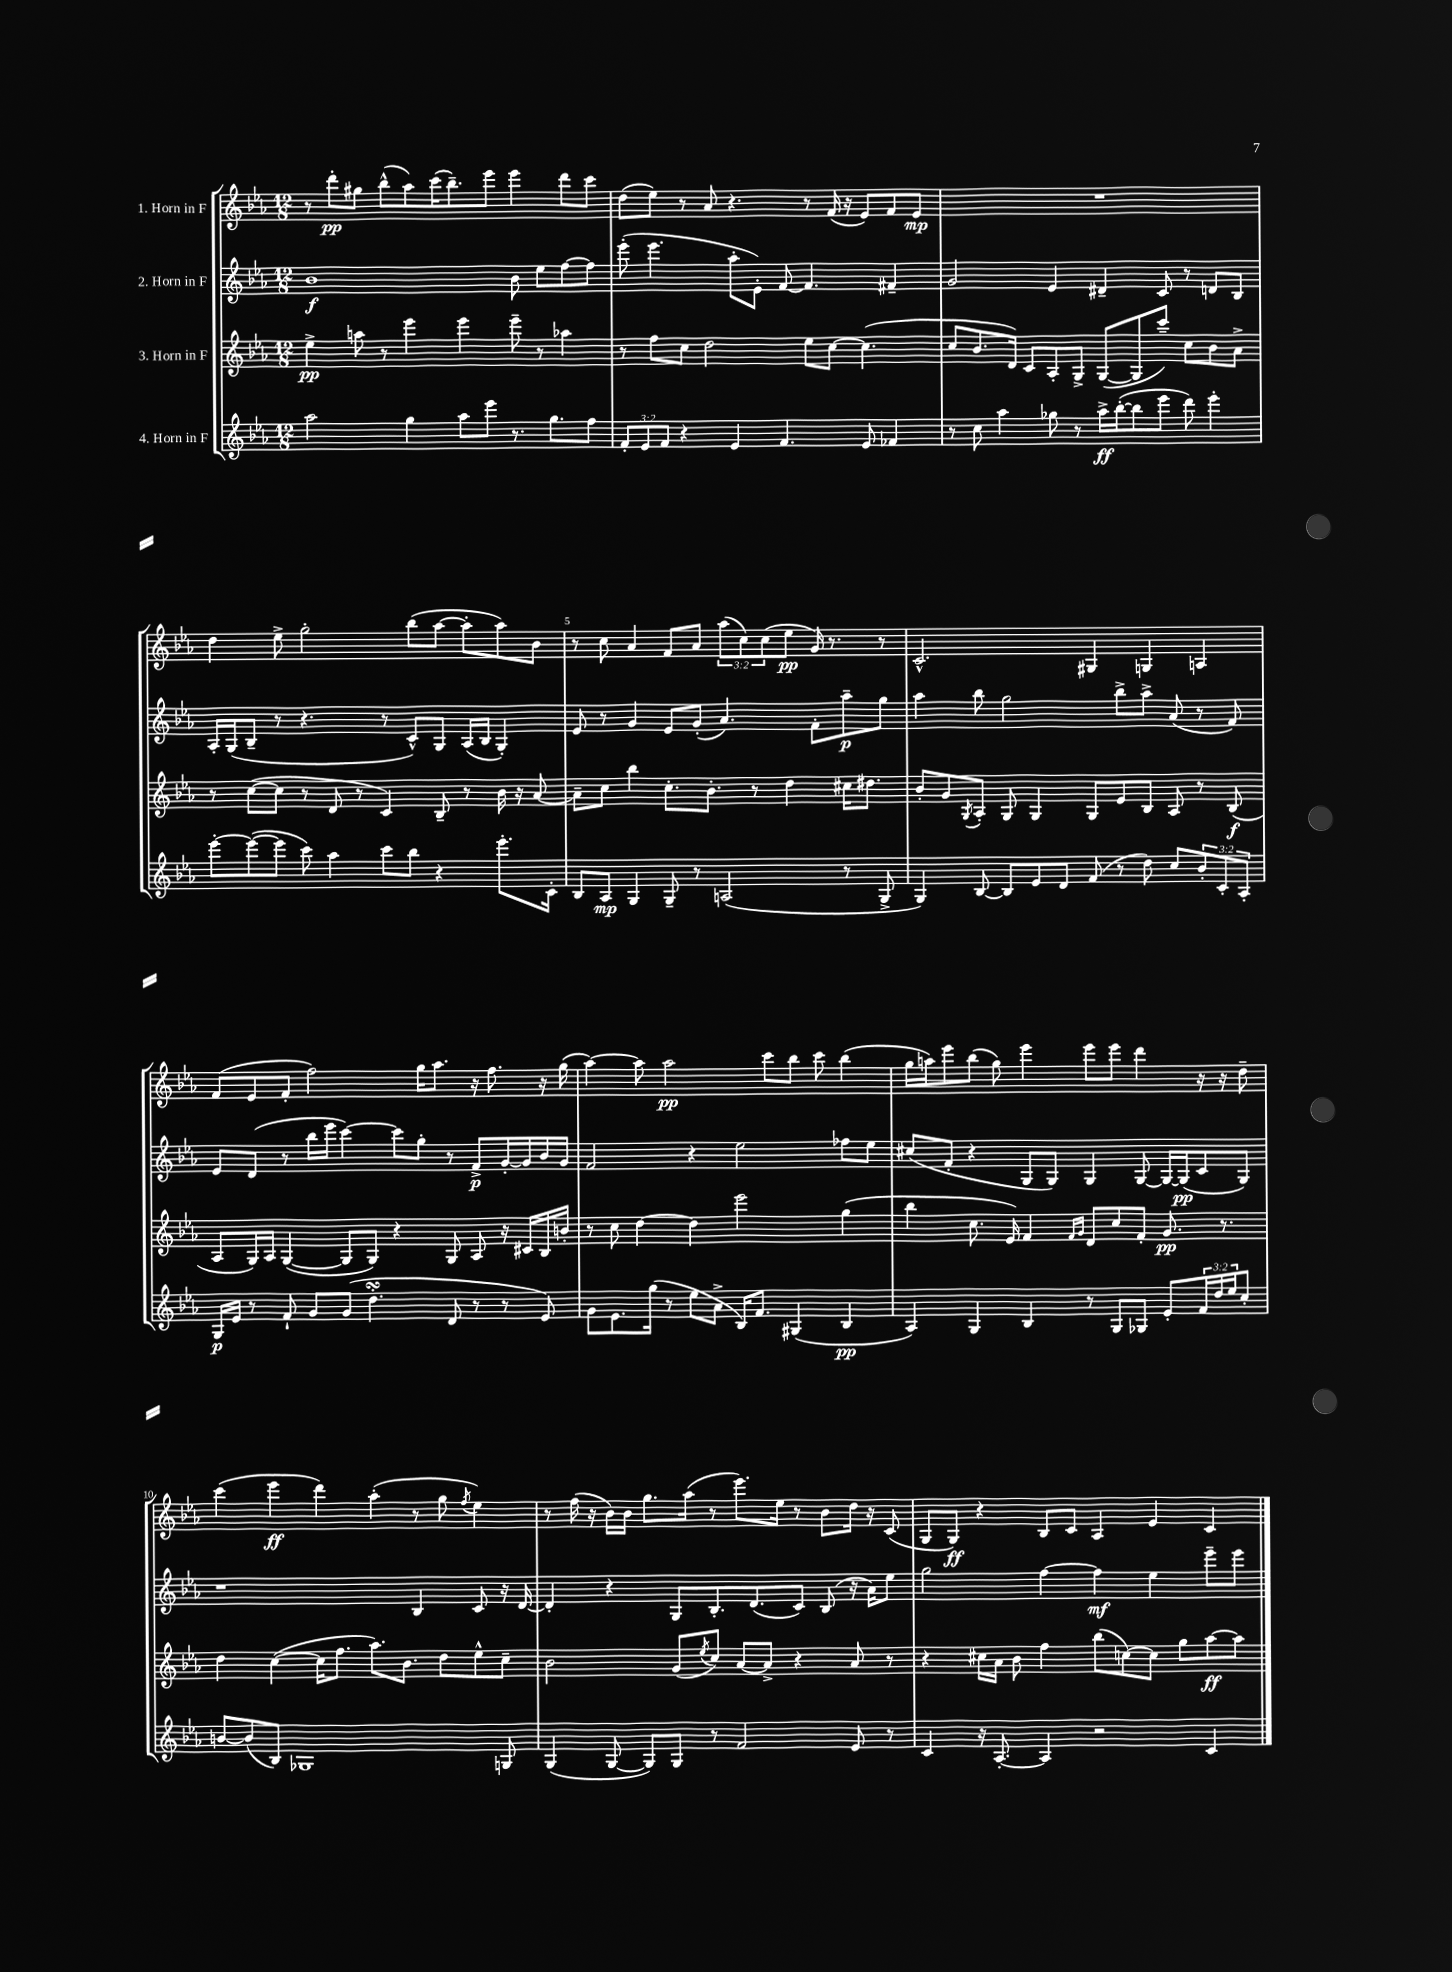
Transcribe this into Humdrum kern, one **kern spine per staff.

**kern	**kern	**kern	**kern
*staff4	*staff3	*staff2	*staff1
*clefG2	*clefG2	*clefG2	*clefG2
*k[b-e-a-]	*k[b-e-a-]	*k[b-e-a-]	*k[b-e-a-]
*M12/8	*M12/8	*M12/8	*M12/8
2aa-	4ee-^	1b-	8r
.	.	.	8ddd'
.	8aa	.	8gg#
.	8r	.	(8bb-^^
4gg	4eee-	.	8aa-)
.	.	.	(16ccc
.	.	.	8.bb-~)
8aa-	4eee-	.	.
8eee-	.	.	8eee-
8.r	8eee-~	8b-	4eee-
.	8r	8ee-	.
8.gg	.	.	.
.	4aa-	[8ff	8ddd
8ff	.	8ff]	8ccc
=	=	=	=
12f'	8r	(8eee-'	(8dd
12e-	.	.	.
.	8ff	4.eee-	8ee-)
12f	.	.	.
4r	8cc	.	8r
.	2dd	.	8a-
4e-	.	8aa-'	4.r
.	.	8e-')	.
4.f	.	[8f	.
.	8ee-	4.f]	8r
.	[8cc	.	(16f
.	.	.	16r
8e-	(4.cc]	.	8e-)
4f-	.	4f#~	8f
.	.	.	8e-
=	=	=	=
8r	8cc	2g	1.r
8cc	8.b-	.	.
4aa-	.	.	.
.	16d)	.	.
.	8c	.	.
8gg-	8A-'	4e-	.
8r	8G^	.	.
16aa-^	([8G	4d#~	.
([16bb-'	.	.	.
8bb-]	8G]	.	.
8eee-	8ccc~)	8c	.
8ddd)	8cc	8r	.
4eee-'	8b-	8d	.
.	8a-^	8B-	.
=	=	=	=
[8eee-'	8r	16A-'	4dd
.	.	(16G	.
(8eee-_	([8cc	8B-~	.
8eee-]	8cc]	8r	8ee-^
8ccc)	8r	4.r	2gg'
4aa-	8d	.	.
.	8r	.	.
8ccc	4c)	8r	.
8bb-	.	8c^^)	(8bb-
4r	8B-~	8G	[8aa-
.	8r	(16A-	8aa-']
.	.	16B-	.
8.eee-'	16b-	4G')	8aa-)
.	16r	.	.
.	[8a-	.	8b-
16c'	.	.	.
=	=	=	=
8B-	8a-~]	8e-	8r
8A-	8cc	8r	8cc
4G	4bb-	4g	4a-
8G~	8.cc'	8e-	8f
8r	.	(8g'	8a-
.	8.b-'	.	.
(2A	.	4.a-)	(12aa-
.	.	.	12cc)
.	8r	.	.
.	.	.	(12cc
.	4dd	.	8ee-
.	.	8f'	16g)
.	.	.	8.r
8r	16cc#	8aa-~	.
.	8.dd#	.	.
8G^	.	8gg	8r
=	=	=	=
4G)	8b-'	4aa-	2.c^^
.	8g	.	.
.	8qG	.	.
[8B-	8A-'	8bb-	.
8B-]	8G	2gg	.
8e-	4G	.	.
8d	.	.	.
(8f	8G	.	4G#
8r	8e-	8bb-^	.
8dd)	8B-	8aa-^	4G
8cc	8A-	(8a-	.
12b-'	8r	8r	4A
12c'	.	.	.
.	(8B-	8f)	.
12A-'	.	.	.
=	=	=	=
16G	8A-	8e-	(8f
16e-	.	.	.
8r	16G)	(8d	8e-
.	16A-	.	.
8f`	([4G	8r	8f'
8g	.	16bb-	2ff)
.	.	16eee-	.
(8g	8G]	[4ccc)	.
4.dd'	8G)	.	.
.	4r	8ccc]	.
.	.	8gg'	16gg
.	.	.	8.aa-
8d	8G	8r	.
8r	8A-	8f^	16r
.	.	.	8.ff
8r	16r	[16g'	.
.	16c#	16g]	.
8e-)	16B-	16b-	16r
.	16b'	16g	(16gg
=	=	=	=
8g	8r	2f	[4aa-)
8.e-	8cc	.	.
.	[4dd	.	8aa-]
(16gg	.	.	.
8r	.	.	2aa-
8ee-	4dd]	4r	.
8a-^	.	.	.
16B-)	2eee-	2ee-	.
8.f	.	.	.
.	.	.	8ccc
(4G#	.	.	8bb-
.	.	.	8ccc
4B-	(4gg	8ff-	(4bb-
.	.	8ee-	.
=	=	=	=
4A-)	4bb-	(8cc#	16gg
.	.	.	16aa)
.	.	8f'	8eee-
4G	8.cc	4r	(8bb-
.	.	.	8gg)
.	16e-)	.	.
4B-	4f	8G	4eee-
.	.	8G)	.
.	16qqf	.	.
.	16qqg	.	.
8r	8d	4G	8eee-
8G	8cc	.	8eee-
8G-	8f'	[8G	4ddd
8e-'	8.g	16G_	.
.	.	(16G]	.
24f	.	8c	16r
24dd	.	.	.
.	8.r	.	16r
24ee-	.	.	.
8cc'	.	8G)	8dd~
=	=	=	=
[8b	4dd	1r	(4ccc
(8b]	.	.	.
8B-)	([4cc	.	4eee-
1G-	.	.	.
.	16cc]	.	4ddd)
.	8.ff	.	.
.	8.aa-)	.	(4aa-'
.	8.b-	.	.
.	.	4B-	8r
.	8dd	.	8gg
.	.	.	8qff
.	8ee-^^	8c	4ee-)
8G	8cc~	16r	.
.	.	[16d	.
=	=	=	=
(4G	2b-	4d']	8r
.	.	.	(16ff
.	.	.	16r
[8G	.	4r	16b-)
.	.	.	16b-
8G])	.	.	8.gg
8G	(8g	8G	.
.	.	.	(16aa-
.	8qee-	.	.
8r	8cc)	8.B-'	8r
2f	[8a-	.	8.eee-)
.	.	(8.d	.
.	8a-^]	.	.
.	.	.	16ee-
.	4r	8c)	8r
.	.	(8B-	8b-
8e-	8a-	16r	16dd
.	.	16a-)	16r
8r	8r	8ee-	(8c
=	=	=	=
4c	4r	2gg	8G
.	.	.	8G)
16r	16cc#	.	4r
[8.A-'	16a-	.	.
.	8b-	.	.
4A-]	4ff	[4ff	8B-
.	.	.	8c
2r	(8bb-	4ff]	4A-
.	[8cc)	.	.
.	8cc]	4ee-	4e-
.	8gg	.	.
4c	[8aa-	8eee-~	4c
.	8aa-]	8eee-	.
==	==	==	==
*-	*-	*-	*-
